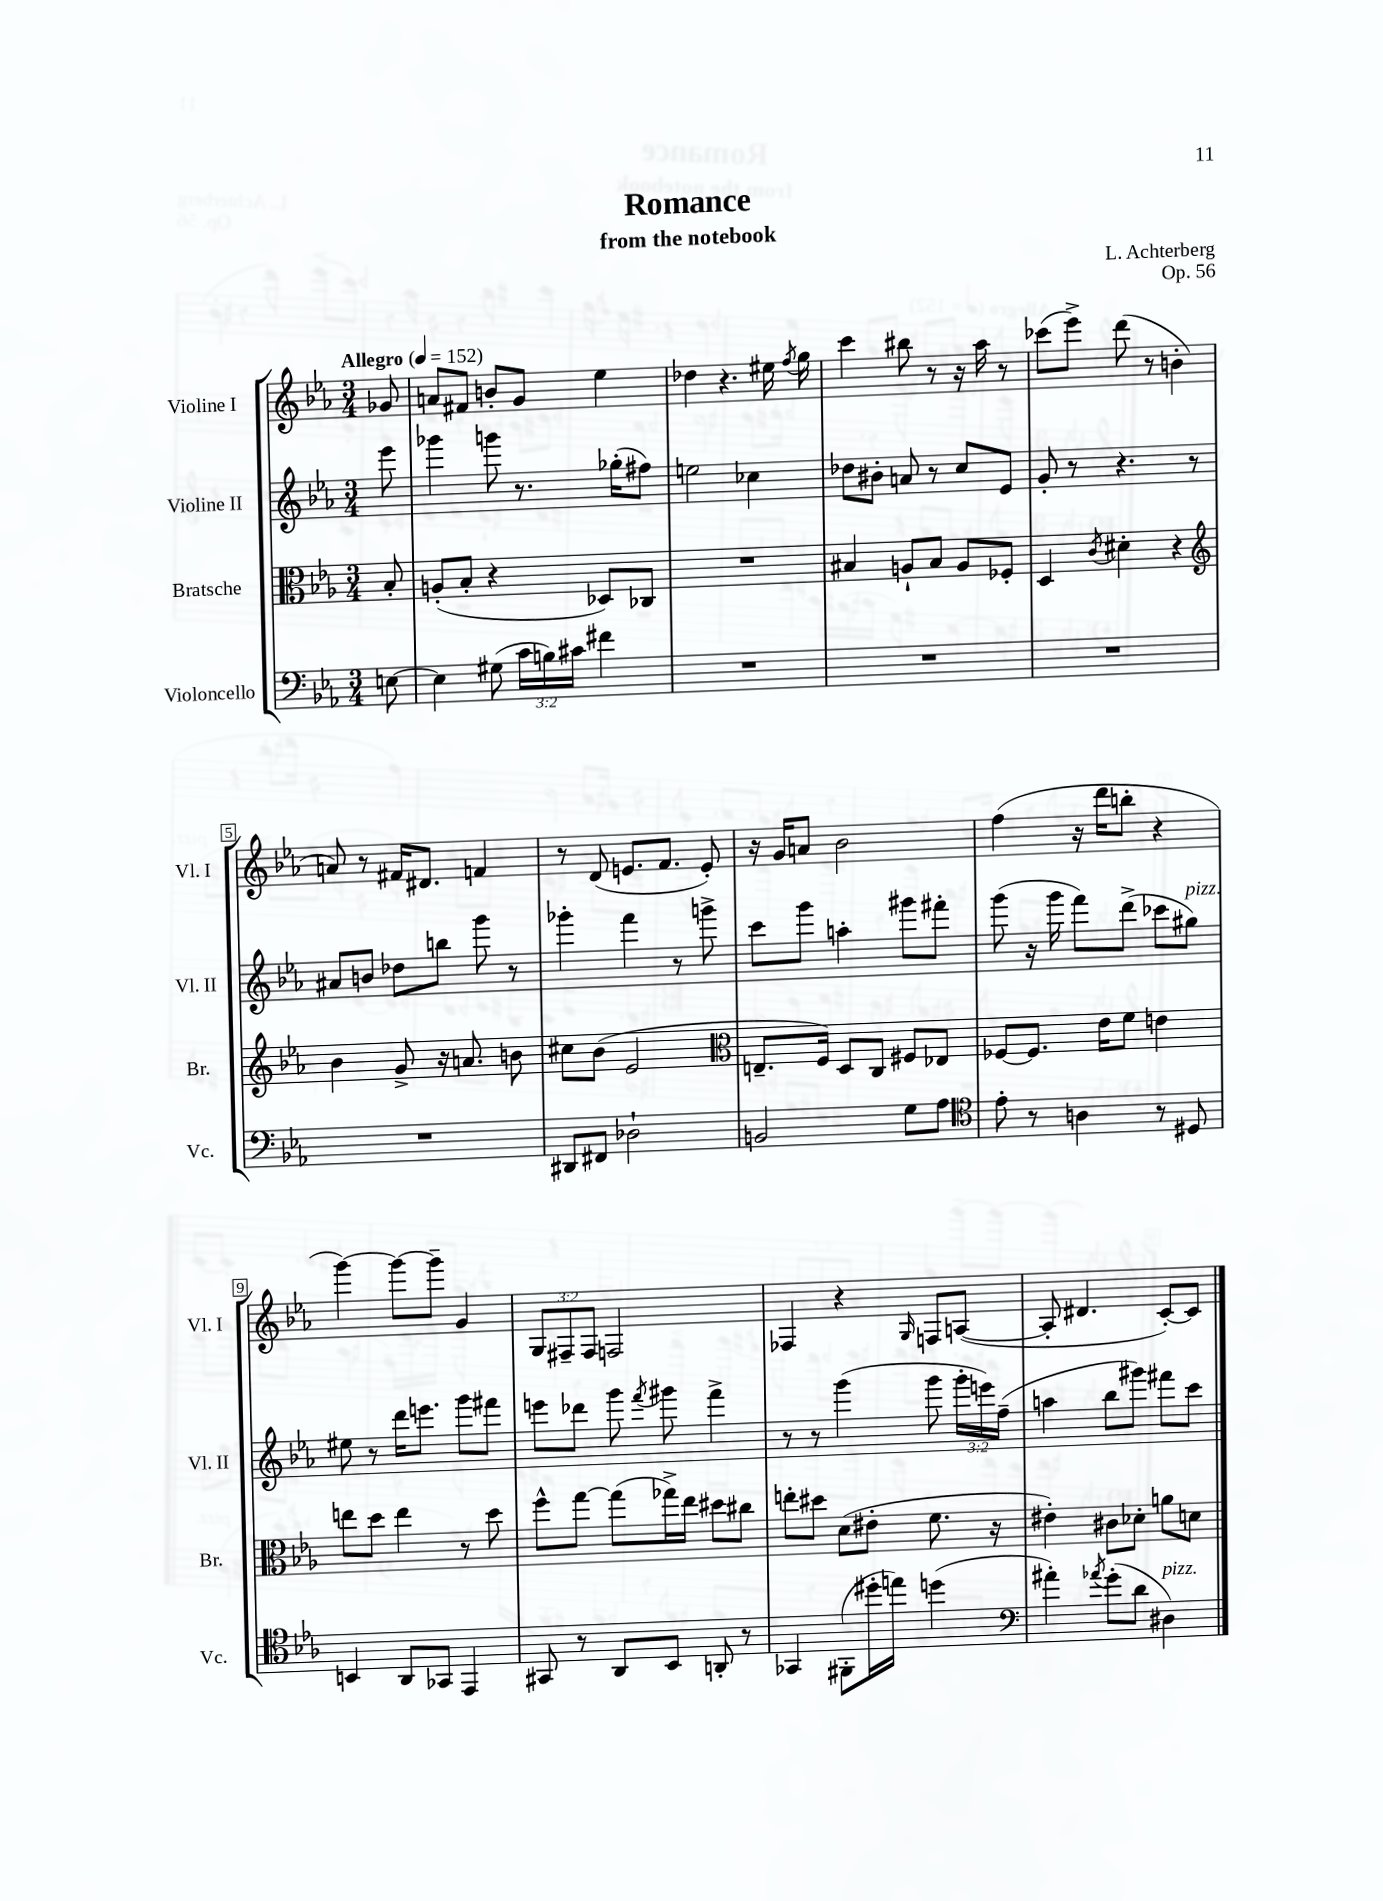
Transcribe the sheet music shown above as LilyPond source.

\header { title = "Romance" composer = "L. Achterberg" subtitle = "from the notebook" opus = "Op. 56" }
<<
\new StaffGroup <<
\new Staff = "s0" \with { instrumentName = "Violine I" shortInstrumentName = "Vl. I" } {
    \clef treble \key ees \major \numericTimeSignature \time 3/4 \override Staff.TupletNumber.text = #tuplet-number::calc-fraction-text \partial 8 \tempo "Allegro" 4 = 152
    \autoBeamOff ges'8 |
    a'8[ fis'8] b'8[-. g'8] ees''4 |
    des''4 r4. eis''16 \acciaccatura { f''8 } g''16 |
    c'''4 bis''8 r8 r16 aes''16 r8 |
    ces'''8[( ees'''8]->) d'''8( r8 b'4-. |
    a'8) r8 fis'16[ dis'8.] f'4 |
    r8 d'8( e'8.[ f'8.] e'8-.) |
    r16 g'16[ a'8] bes'2 |
    f''4( r16 d'''16[ b''8]-. r4 |
    g'''4~) g'''8[~ g'''8]-- g'4 |
    \tuplet 3/2 { g8[ fis8-- fis8] } f2 |
    fes4 r4 \grace { g16 } f8[ a8]~( |
    a8-. dis'4. c'8[~-.) c'8] \bar "|." |
}
\new Staff = "s1" \with { instrumentName = "Violine II" shortInstrumentName = "Vl. II" } {
    \clef treble \key ees \major \numericTimeSignature \time 3/4 \override Staff.TupletNumber.text = #tuplet-number::calc-fraction-text \partial 8
    \autoBeamOff ees'''8 |
    ges'''4 g'''8 r8. ges''16[-.( fis''8]) |
    e''2 ces''4 |
    des''8[ bis'8]-. a'8 r8 c''8[ ees'8] |
    g'8-. r8 r4. r8 |
    ais'8[ b'8] des''8[ b''8] g'''8 r8 |
    ges'''4-. f'''4 r8 g'''8-> |
    c'''8[ g'''8] a''4-. gis'''8[ fis'''8]-. |
    g'''8( r16 g'''16 f'''8[) d'''8]->( ces'''8[ gis''8]^\markup { \italic "pizz." }) |
    eis''8 r8 d'''16[ e'''8.] g'''8[ fis'''8] |
    e'''8[ des'''8] g'''8 \acciaccatura { f'''8 } gis'''8 f'''4-> |
    r8 r8 g'''4( g'''8 \tuplet 3/2 { g'''16[-. e'''16) f''16]--( } |
    a''4 bes''8[ gis'''8]) fis'''8[ c'''8] \bar "|." |
}
\new Staff = "s2" \with { instrumentName = "Bratsche" shortInstrumentName = "Br." } {
    \clef alto \key ees \major \numericTimeSignature \time 3/4 \partial 8
    \autoBeamOff bes8-. |
    a8[-.( bes8]-. r4 des8[) ces8] |
    R2. |
    bis4 a8[-! bis8] a8[ fes8]-. |
    d4 \acciaccatura { c'8 } dis'4-. r4 |
    \clef treble bes'4 g'8-> r16 a'8. b'8 |
    cis''8[ bes'8]( ees'2 |
    \clef alto e8.[-- f16]) d8[ c8] fis8[ ees8] |
    fes8[~ fes8.] ees'16[ f'8] e'4 |
    e''8[ d''8] e''4 r8 d''8 |
    f''8[-^ g''8]~ g''8[( ges''16->) ees''16] dis''8[ cis''8] |
    e''8[-. dis''8] d'8[( eis'8]-. f'8. r16 |
    eis'4-.) cis'8[ des'8]-. a'8[ d'8] \bar "|." |
}
\new Staff = "s3" \with { instrumentName = "Violoncello" shortInstrumentName = "Vc." } {
    \clef bass \key ees \major \numericTimeSignature \time 3/4 \override Staff.TupletNumber.text = #tuplet-number::calc-fraction-text \partial 8
    \autoBeamOff e8~ |
    e4 gis8( \tuplet 3/2 { c'16[ b16) cis'16] } fis'4 |
    R2. |
    R2. |
    R2. |
    R2. |
    dis,8[ fis,8] des2-! |
    b,2 g8[ aes8] |
    \clef tenor ees'8-. r8 a4 r8 dis8 |
    b,4 aes,8[ ges,8] ees,4 |
    gis,8 r8 aes,8[ bes,8] a,8-. r8 |
    ges,4 fis,8[-.( dis''16-. e''16]) d''4( |
    \clef bass ais'4-.) \acciaccatura { aes'8 } g'8[-.( d'8] dis4^\markup { \italic "pizz." }) \bar "|." |
}
>>
>>
\layout { \context { \Score \override BarNumber.stencil = #(make-stencil-boxer 0.1 0.3 ly:text-interface::print) } }
